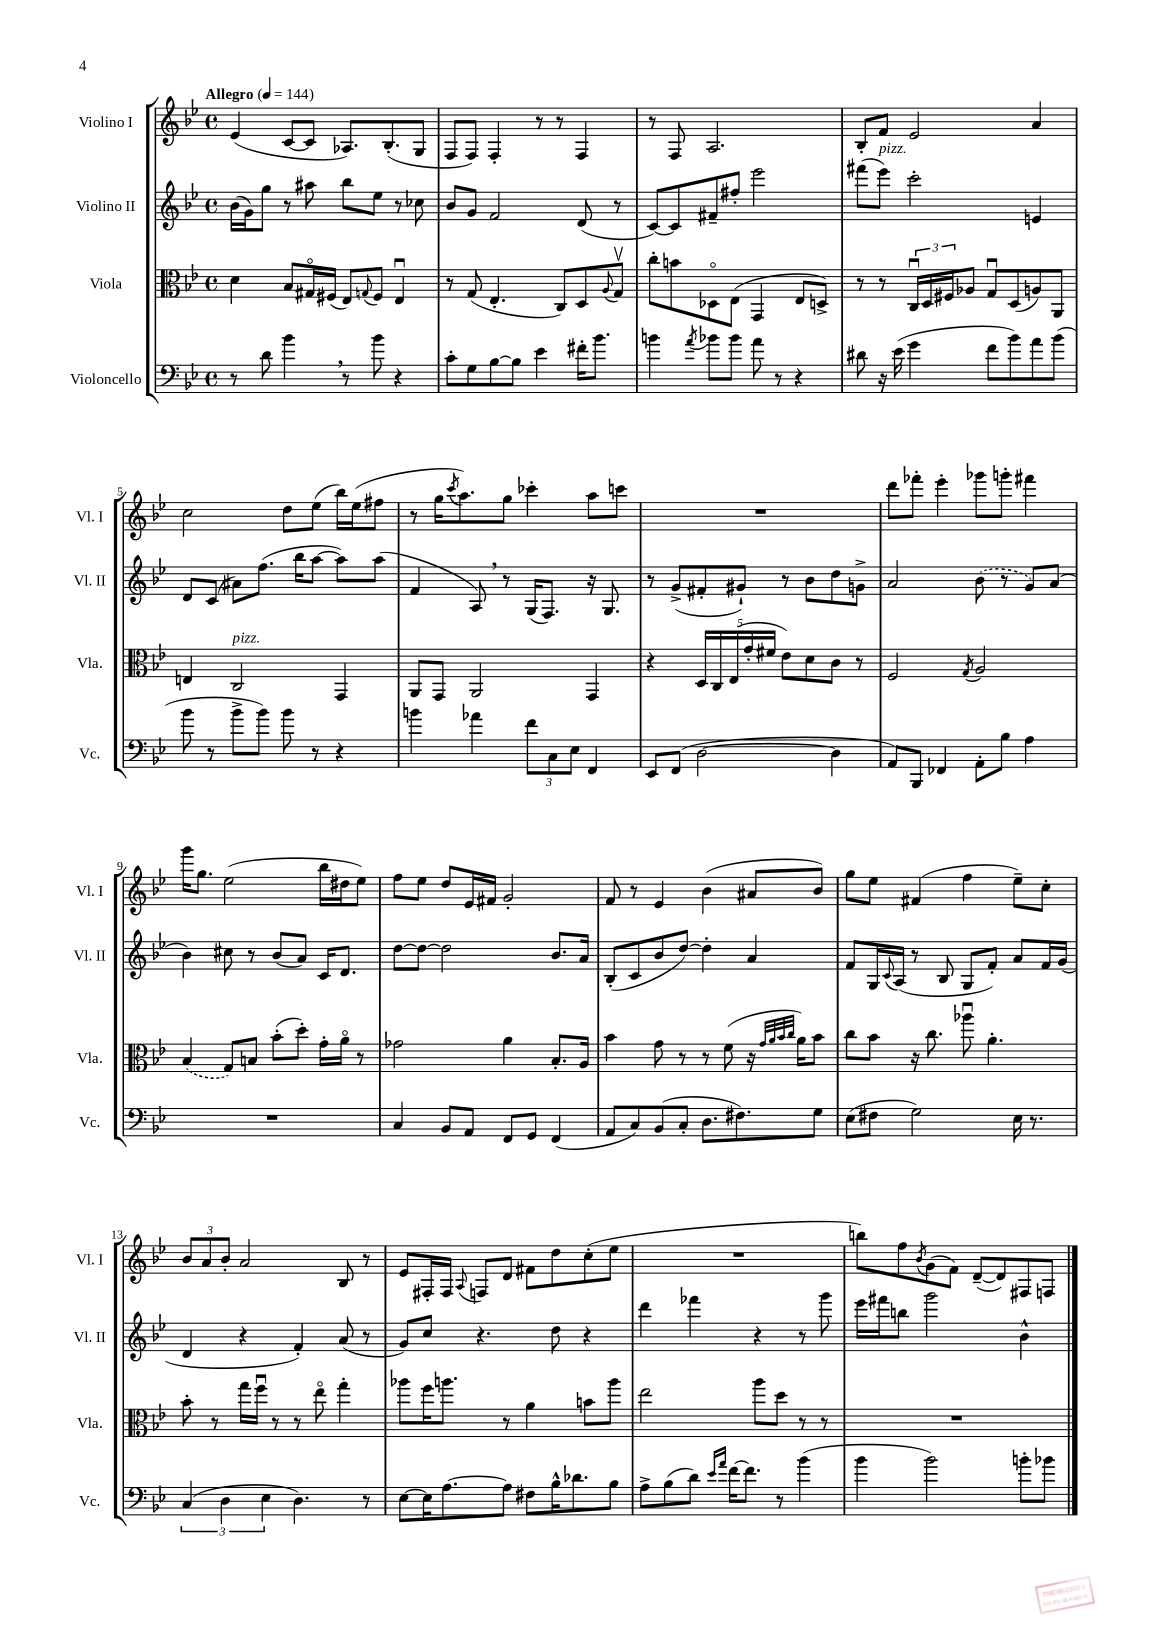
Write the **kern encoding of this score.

**kern	**kern	**kern	**kern
*part4	*part3	*part2	*part1
*staff4	*staff3	*staff2	*staff1
*I"Violoncello	*I"Viola	*I"Violino II	*I"Violino I
*I'Vc.	*I'Vla.	*I'Vl. II	*I'Vl. I
*clefF4	*clefC3	*clefG2	*clefG2
*k[b-e-]	*k[b-e-]	*k[b-e-]	*k[b-e-]
*M4/4	*M4/4	*M4/4	*M4/4
*met(c)	*met(c)	*met(c)	*met(c)
*MM144	*MM144	*MM144	*MM144
=1	=1	=1	=1
!	!	!	!LO:TX:a:B:t=Allegro
8r	4d\	(16b-\LL	(4e-/
.	.	16g\J)	.
8d\	.	8gg\J	.
4b-,\	8B-/L	8r	[8c/L
.	16G#X/L	8aa#X\	8c/J]
.	(16F#X/JJ	.	.
8r	8E-/L)	8bb-\L	8.A-X/L)
.	8qqGn/	.	.
8b-\	8F#/J	8ee-\J	.
.	.	.	(8.B-'/
4r	4E-u/	8r	.
.	.	8cc-X\	8G/J
=2	=2	=2	=2
8c'\L	8r	8b-/L	8F/L
8G\	(8G/	8g/J	8F/J)
[8B-\	4.E-'/	2f/	4F'/
8B-\J]	.	.	.
4e-\	.	.	8r
.	8C/L)	.	8r
16f#X'\KL	8D/	(8d/	4F/
8.b-\J	.	.	.
.	8qqA/	.	.
.	8Gv/J	8r	.
=3	=3	=3	=3
4bn\	8cc'\L	[8c/L)	8r
.	8bn\	8c/]	8F/
8qa/	.	.	.
8b-X\L	8D-X\	8f#X~/	2.A/
8b-\J	(8E-\J	8ff#X'/J	.
8a\	4GG/	2eee-\	.
8r	.	.	.
4r	8E-/L	.	.
.	8Dn^/J)	.	.
=4	=4	=4	=4
8d#X\	8r	(8fff#X\L	8B-'/L
!	!	!LO:TX:a:i:t=pizz.	!
16r	8r	8eee-\J)	8f/J
(16e-\	.	.	.
4g\	24Cu/LL	2ccc'\	2e-/
.	24D/	.	.
.	24F#X/J	.	.
.	8A-X/J	.	.
8f\L	8Gu/L	.	.
8b-\)	(8D/	.	.
8a\	8An/)	4en/	4a/
(8b-\J	8AA/J	.	.
!!LO:LB:g=z
=5	=5	=5	=5
8b-\	4En/	8d/L	2cc\
8r	.	(8c/J	.
!	!LO:TX:a:i:t=pizz.	!	!
8b-^\L	2C/	8a#X\L)	.
8b-\J)	.	(8.ff\J	.
8b-\	.	.	8dd\L
.	.	16bb-\KL	.
8r	.	[8aa\J	(8ee-\J
4r	4GG/	8aa\L])	16bb-\LL)
.	.	.	(16ee-\J
.	.	(8aa\J	8ff#X\J
=6	=6	=6	=6
4bn\	8AA/L	4f/	8r
.	8GG/J	.	16gg\KL
.	.	.	8qccc/
.	.	.	8.aa\)
4a-X\	2AA/	8A,/)	.
.	.	8r	8gg\J
12f\L	.	(16G/KL	4ccc-X'\
.	.	8.F/J)	.
12C\	.	.	.
12E-\J	.	.	.
4FF/	4GG/	16r	8aa\L
.	.	8.G/	.
.	.	.	8cccn\J
=7	=7	=7	=7
8EE-/L	4r	8r	1r
(8FF/J	.	(8g^/L	.
[2D\	20D/LL	8f#X'/	.
.	20C/	.	.
.	(20E-/	.	.
.	.	8g#X`/J)	.
.	20g'/	.	.
.	20f#X/JJ	.	.
.	8e-\L)	8r	.
.	8d\	8b-\L	.
4D\]	8c\J	8dd\	.
.	8r	8gn^\J	.
=8	=8	=8	=8
8AA/L)	2F/	2a/	8ddd\L
8BBB-/J	.	.	8fff-X'\J
4FF-X/	.	.	4eee-'\
.	8qG/	.	.
8AA'\L	2A/	(8b-\	8ggg-X\L
8B-\J	.	8r	8gggn'\J
4A\	.	8g/L)	4fff#X\
.	.	(8a/J	.
!!LO:LB:g=z
=9	=9	=9	=9
1r	(4B-/	4b-\)	16ggg\KL
.	.	.	8.gg\J
.	8G/L)	8cc#X\	(2ee-\
.	8Bn/J	8r	.
.	(8b-'\L	(8b-/L	.
.	8dd'\J)	8a/J)	.
.	16g'\LL	16c/KL	16bb-\LL
.	16a\JJ	8.d/J	16dd#X\J
.	8r	.	8ee-\J)
=10	=10	=10	=10
4C/	2g-X\	[8dd\L	8ff\L
.	.	8dd\J_	8ee-\J
8BB-/L	.	2dd\]	8dd/L
8AA/J	.	.	16e-/L
.	.	.	16f#X/JJ
8FF/L	4a\	.	2g'/
8GG/J	.	.	.
(4FF/	8.B-'/L	8.b-/L	.
.	16A/Jk	16a/Jk	.
=11	=11	=11	=11
8AA/L	4b-\	(8B-'/L	8f/
8C/)	.	8c/	8r
(8BB-/	8g\	8b-/	4e-/
8C'/J	8r	[8dd/J)	.
8.D\L	8r	4dd'\]	(4b-\
.	(8f\	.	.
8.F#X\)	.	.	.
.	16r	4a/	8a#X/L
.	32qqg/LLL	.	.
.	32qqa/	.	.
.	32qqb-/	.	.
.	32qqcc/JJJ	.	.
.	16a\KL)	.	.
8G\J	8b-\J	.	8b-/J)
=12	=12	=12	=12
(8E-\L	8cc\L	8f/L	8gg\L
8F#X\J	8b-\J	16G/L	8ee-\J
.	.	8qqc/	.
.	.	(16A/JJ	.
2G\)	16r	8r	(4f#X/
.	8.cc\	.	.
.	.	8B-/	.
.	8aa-Xu\	8G/L	4ff\
.	4.a'\	8f'/J)	.
16E-\	.	8a/L	8ee-~\L)
8.r	.	.	.
.	.	16f/L	8cc'\J
.	.	(16g/JJ	.
!!LO:LB:g=z
=13	=13	=13	=13
(6C/	8b-'\	4d/	12b-/L
.	.	.	12a/
.	8r	.	.
6D\	.	.	12b-'/J
.	16gg\LL	4r	2a/
.	16ffu\JJ	.	.
6E-\	.	.	.
.	8r	.	.
4.D\)	8r	4f'/)	.
.	8ee-\	.	.
.	4gg'\	(8a/	8B-/
8r	.	8r	8r
=14	=14	=14	=14
[8E-\L	8aa-X\L	8g/L)	8e-/L
16E-\K]	16ff\K	8cc/J	16F#X'/L
[8.A\	8.aan\J	.	16F#/JJ
.	.	.	8qqA/
.	.	4.r	8Fn/L
8A\J]	8r	.	8d/J
8F#X\L	4a\	.	8f#X\L
16B-^^\K	.	8dd\	8dd\
8.d-X\	.	.	.
.	8bn\L	4r	(8cc'\
8B-\J	8aa\J	.	8ee-\J
=15	=15	=15	=15
8A^\L	2ee-\	4ddd\	1r
(8B-\	.	.	.
8d\J)	.	4fff-X\	.
16qqe-/LL	.	.	.
16qqa/JJ	.	.	.
[16f\KL	.	.	.
8.f\J]	.	.	.
.	8aa\L	4r	.
8r	8dd\J	.	.
(4b-\	8r	8r	.
.	8r	8ggg\	.
=16	=16	=16	=16
4b-\	1r	16eee-\LL	8bbn\L)
.	.	16fff#X\J	.
.	.	8bbn\J	8ff\
.	.	.	8qb-/
2b-\)	.	2ggg\	(8g\
.	.	.	8f\J)
.	.	.	([8d~/L
.	.	.	8d/])
8bn'\L	.	4b-^^\	8F#X/
8b-X\J	.	.	8Fn/J
==	==	==	==
*-	*-	*-	*-
